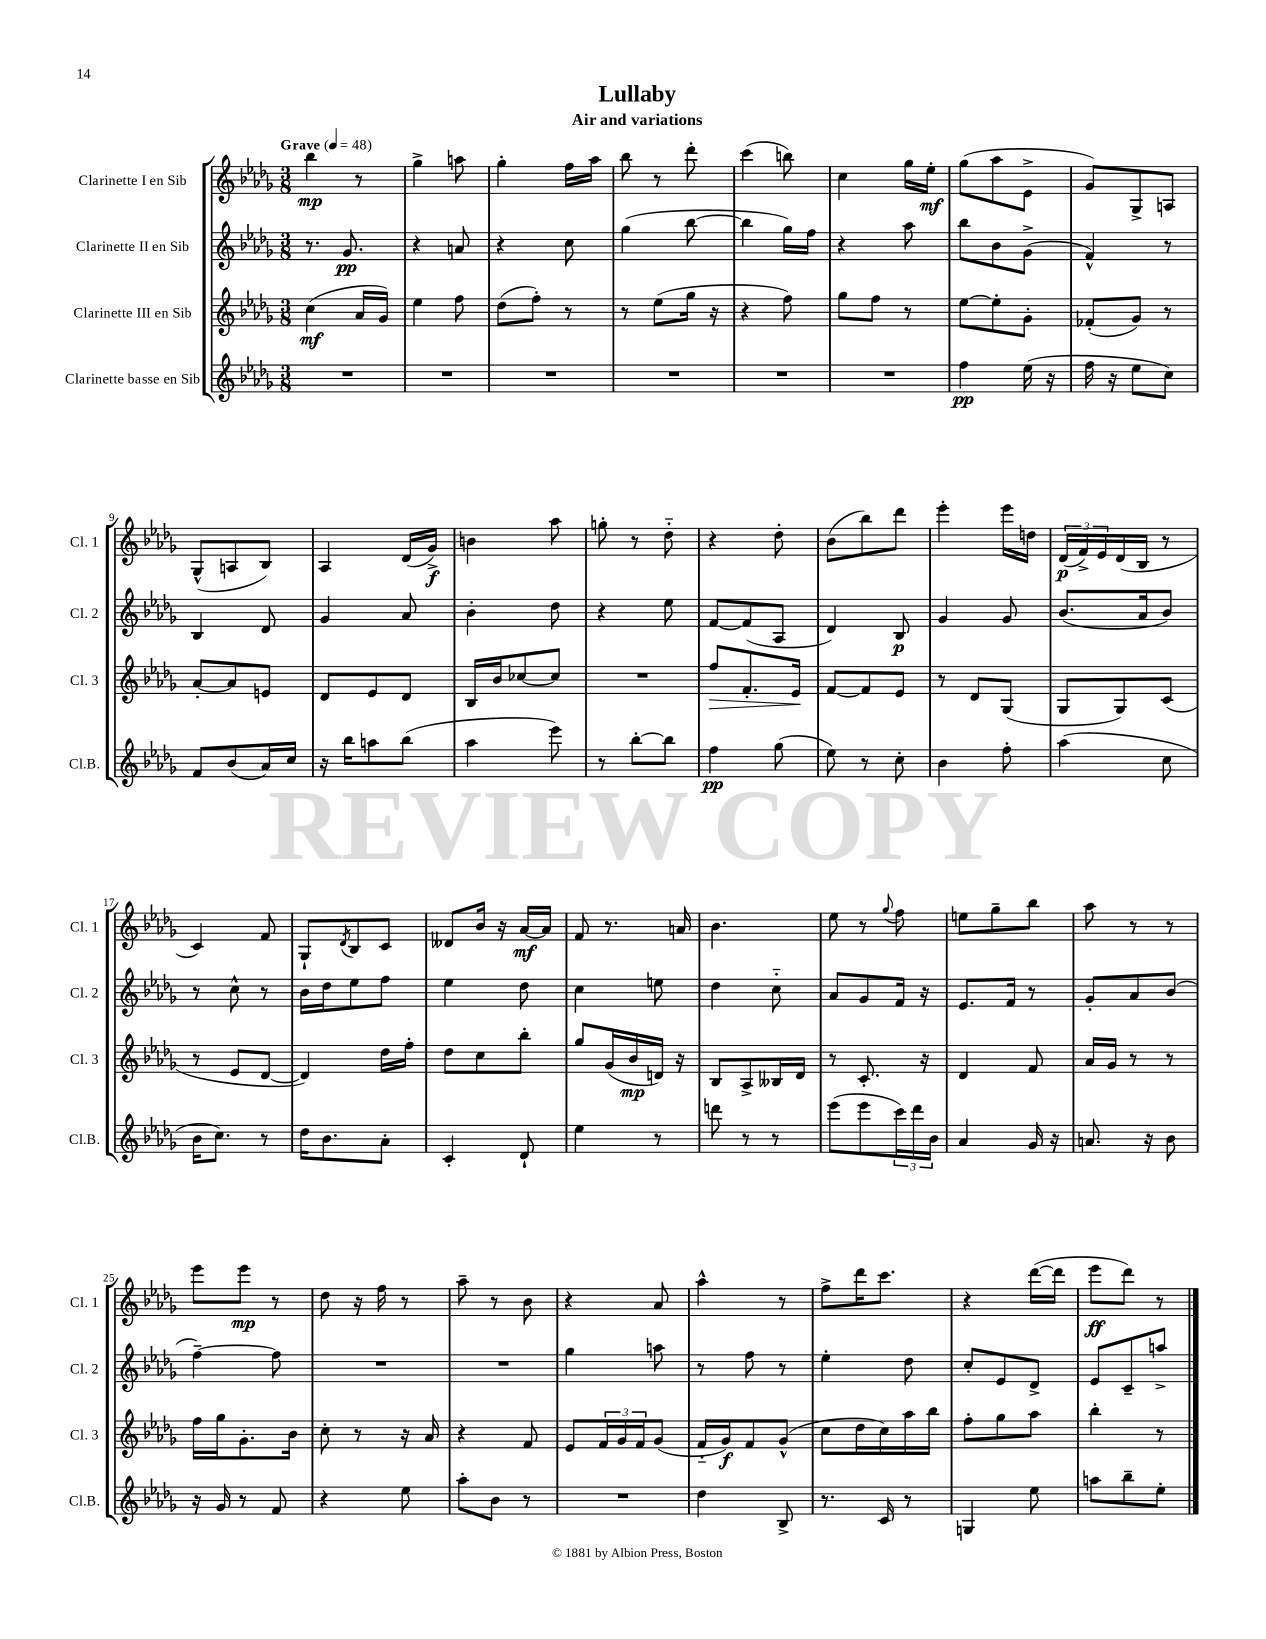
\header { title = "Lullaby" subtitle = "Air and variations" }
<<
\new StaffGroup <<
\new Staff = "s0" \with { instrumentName = "Clarinette I en Sib" shortInstrumentName = "Cl. 1" } {
    \clef treble \key des \major \numericTimeSignature \time 3/8 \tempo "Grave" 4 = 48
    bes''4\mp r8 |
    ges''4-> a''8 |
    ges''4-. f''16 aes''16 |
    bes''8 r8 des'''8-. |
    c'''4( b''8) |
    c''4 ges''16 ees''16-.\mf |
    ges''8( aes''8 ees'8-> |
    ges'8) ges8-> a8 |
    ges8-^( a8 bes8) |
    aes4 des'16( ges'16->\f) |
    b'4 aes''8 |
    g''8-. r8 des''8-_ |
    r4 des''8-. |
    bes'8( bes''8) des'''8 |
    ees'''4-. ees'''16 d''16 |
    \tuplet 3/2 { des'16\p( f'16->) ees'16 } des'16( bes16 r8 |
    c'4) f'8 |
    ges8-! \acciaccatura { des'8 } bes8 c'8 |
    deses'8 bes'16 r16 aes'16~\mf aes'16 |
    f'8 r8. a'16 |
    bes'4. |
    ees''8 r8 \appoggiatura { ges''8 } f''8 |
    e''8 ges''8-- bes''8 |
    aes''8 r8 r8 |
    ees'''8 ees'''8\mp r8 |
    des''8 r16 f''16 r8 |
    aes''8-- r8 bes'8 |
    r4 aes'8 |
    aes''4-^ r8 |
    f''8-> des'''16 c'''8. |
    r4 des'''16~( des'''16 |
    ees'''8\ff des'''8) r8 \bar "|." |
}
\new Staff = "s1" \with { instrumentName = "Clarinette II en Sib" shortInstrumentName = "Cl. 2" } {
    \clef treble \key des \major \numericTimeSignature \time 3/8
    r8. ges'8.\pp |
    r4 a'8 |
    r4 c''8 |
    ges''4( bes''8~ |
    bes''4 ges''16) f''16 |
    r4 aes''8 |
    bes''8 bes'8 ges'8->( |
    f'4-^) r8 |
    bes4 des'8 |
    ges'4 aes'8 |
    bes'4-. des''8 |
    r4 ees''8 |
    f'8~ f'8( aes8 |
    des'4) bes8\p |
    ges'4 ges'8 |
    bes'8.( aes'16 bes'8) |
    r8 c''8-^ r8 |
    bes'16 des''16 ees''8 f''8 |
    ees''4 des''8 |
    c''4 e''8 |
    des''4 c''8-_ |
    aes'8 ges'8 f'16 r16 |
    ees'8. f'16 r8 |
    ges'8-. aes'8 bes'8( |
    f''4~--) f''8 |
    R4. |
    R4. |
    ges''4 a''8 |
    r8 f''8 r8 |
    ees''4-. des''8 |
    c''8-. ees'8 des'8-> |
    ees'8 c'8-- a''8-> \bar "|." |
}
\new Staff = "s2" \with { instrumentName = "Clarinette III en Sib" shortInstrumentName = "Cl. 3" } {
    \clef treble \key des \major \numericTimeSignature \time 3/8
    c''4\mf( aes'16 ges'16) |
    ees''4 f''8 |
    des''8( f''8-.) r8 |
    r8 ees''8( ges''16 r16 |
    r4 f''8) |
    ges''8 f''8 r8 |
    ees''8~ ees''8-. ges'8-. |
    fes'8-.( ges'8) r8 |
    aes'8~-. aes'8 e'8 |
    des'8 ees'8 des'8 |
    bes16 bes'16 ces''8~ ces''8 |
    R4. |
    f''8\> f'8.-. ees'16\! |
    f'8~ f'8 ees'8 |
    r8 des'8 ges8( |
    ges8 ges8) c'8( |
    r8 ees'8 des'8~ |
    des'4) des''16 f''16-. |
    des''8 c''8 bes''8-. |
    ges''8 ges'16( bes'16\mp d'16) r16 |
    bes8 aes8-> beses16 des'16 |
    r8 c'8.-. r16 |
    des'4 f'8 |
    aes'16 ges'16 r8 r8 |
    f''16 ges''16 ges'8.-. bes'16 |
    c''8-. r8 r16 aes'16 |
    r4 f'8 |
    ees'8 \tuplet 3/2 { f'16 ges'16 f'16 } ges'8( |
    f'16-_ ges'16\f) f'8 ges'8-^( |
    c''8 des''16 c''16) aes''16 bes''16 |
    f''8-. ges''8 aes''8 |
    bes''4-. r8 \bar "|." |
}
\new Staff = "s3" \with { instrumentName = "Clarinette basse en Sib" shortInstrumentName = "Cl.B." } {
    \clef treble \key des \major \numericTimeSignature \time 3/8
    R4. |
    R4. |
    R4. |
    R4. |
    R4. |
    R4. |
    f''4\pp ees''16( r16 |
    f''16 r16 ees''8 c''8) |
    f'8 bes'8( aes'16) c''16 |
    r16 bes''16 a''8 bes''8( |
    aes''4 ees'''8) |
    r8 bes''8~-. bes''8 |
    f''4\pp ges''8( |
    ees''8) r8 c''8-. |
    bes'4 f''8-. |
    aes''4( c''8 |
    bes'16 c''8.) r8 |
    des''16 bes'8. aes'8-. |
    c'4-. des'8-! |
    ees''4 r8 |
    d'''8 r8 r8 |
    ees'''8( ees'''8 \tuplet 3/2 { c'''16) des'''16 bes'16 } |
    aes'4 ges'16 r16 |
    a'8. r16 bes'8 |
    r16 ges'16 r8 f'8 |
    r4 ees''8 |
    aes''8-. bes'8 r8 |
    R4. |
    des''4 bes8-> |
    r8. c'16 r8 |
    g4 ees''8 |
    a''8 bes''8-- ees''8-. \bar "|." |
}
>>
>>
